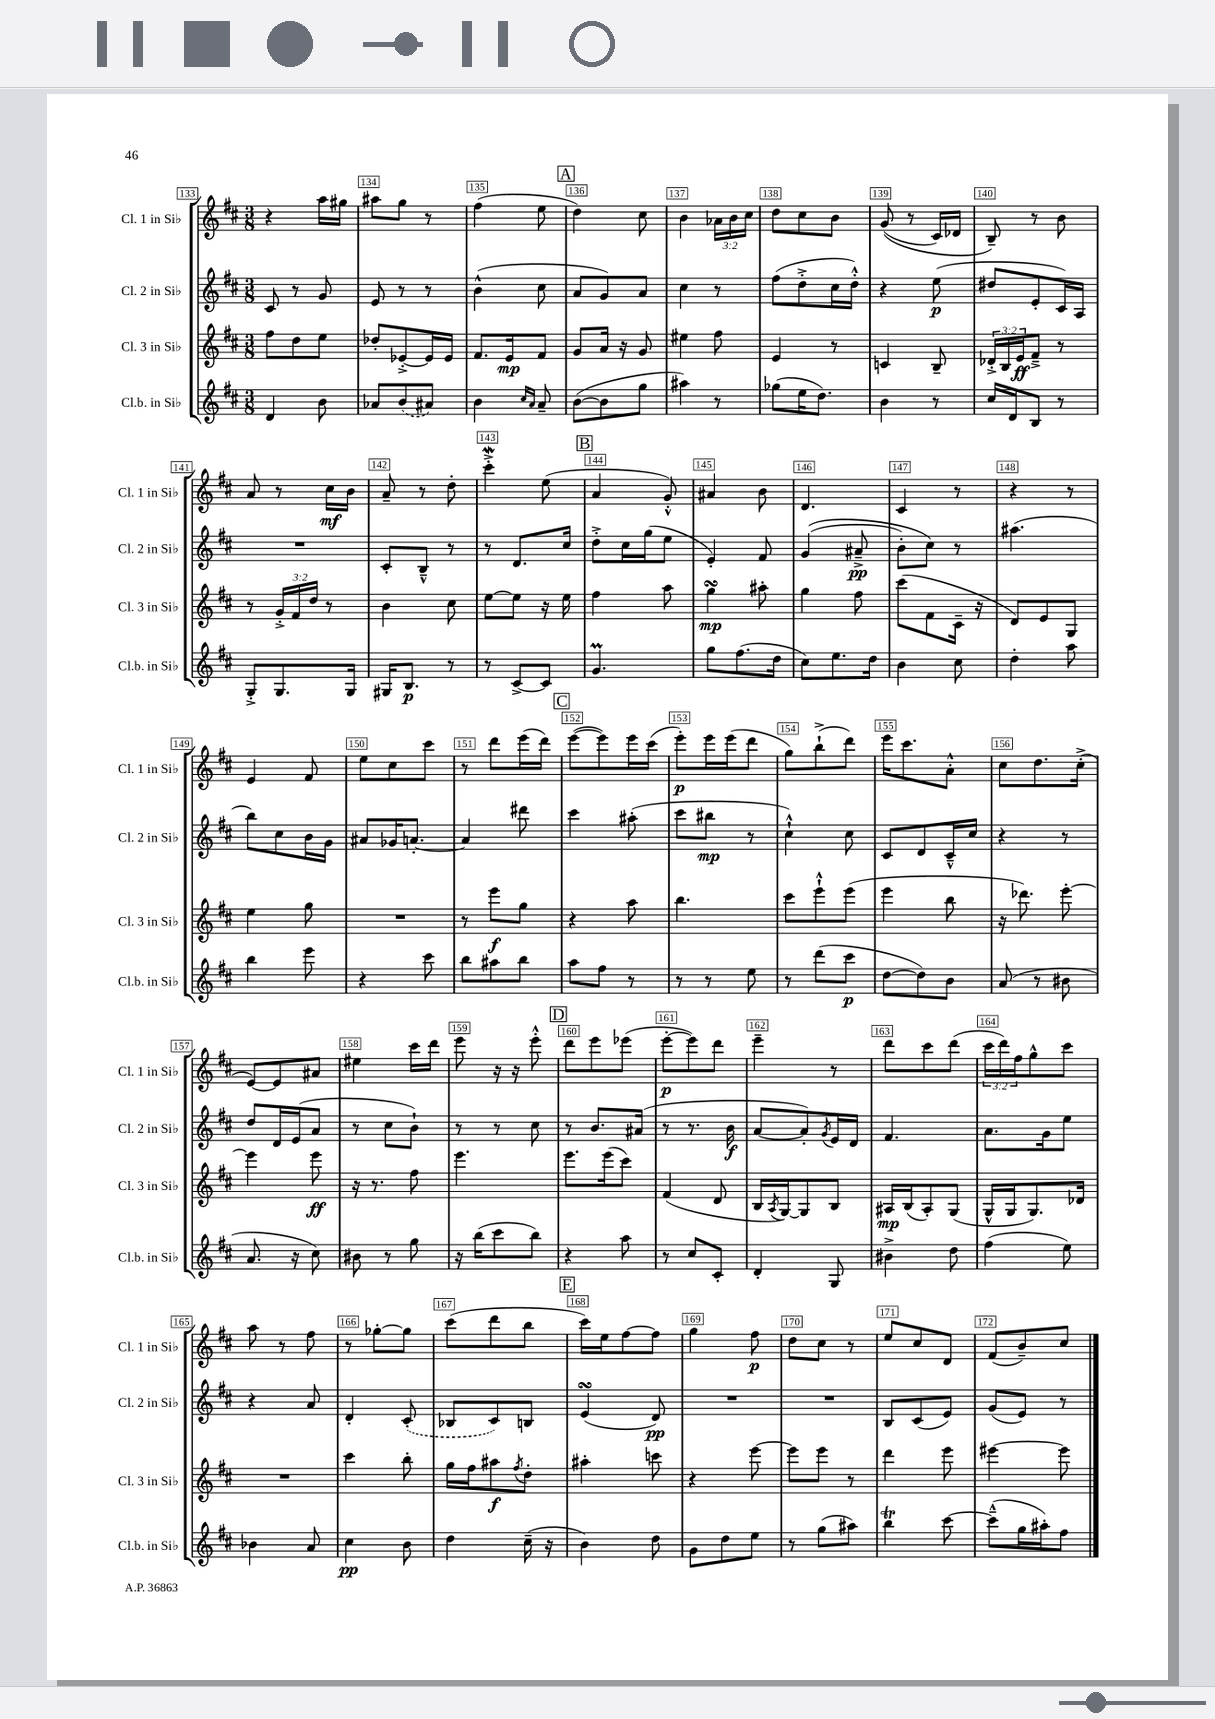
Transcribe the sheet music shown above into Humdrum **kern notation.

**kern	**kern	**kern	**kern
*staff4	*staff3	*staff2	*staff1
*clefG2	*clefG2	*clefG2	*clefG2
*k[f#c#]	*k[f#c#]	*k[f#c#]	*k[f#c#]
*M3/8	*M3/8	*M3/8	*M3/8
4d	8ff#	8c#	4r
.	8dd	8r	.
8b	8ee	8g	16aa
.	.	.	16gg#
=	=	=	=
8a-	8dd-'	8e	8aa#
(8b	[8e-'^	8r	8gg
8a#)	16e-]	8r	8r
.	16e-	.	.
=	=	=	=
4b	8.f#	(4b^^	(4ff#
.	16e	.	.
16qqcc#	.	.	.
16qqa	.	.	.
8a~	8f#	8cc#	8ee
=	=	=	=
([8b	8g	8a	4dd)
8b]	16a	8g)	.
.	16r	.	.
8gg	8g	8a	8cc#
=	=	=	=
4aa#)	4ee#	4cc#	4b
8r	8ff#	8r	24a-
.	.	.	24b
.	.	.	24cc#
=	=	=	=
(8gg-	4e	(8ff#	8dd
16ee	.	8dd'^	8cc#
8.dd)	.	.	.
.	8r	16cc#	8b
.	.	16dd'^^)	.
=	=	=	=
4b	4c	4r	&((8g
.	.	.	8r
8r	8B~	(8ee	16c#)
.	.	.	16d-
=	=	=	=
16cc#	24d-'^	8dd#	8B~&)
.	24B	.	.
16d	.	.	.
.	24e	.	.
8B	8f#~^	8e'	8r
8r	8r	16c#)	8b
.	.	16A	.
=	=	=	=
8G'^	8r	4.r	8a
8.G	24g'^	.	8r
.	24f#	.	.
.	24dd	.	.
.	8r	.	16cc#
16G	.	.	16b
=	=	=	=
16G#	4b	8c#'	8a~
8.B	.	.	.
.	.	8B~^^	8r
8r	8cc#	8r	8dd'
=	=	=	=
8r	[8ee	8r	4ccc#'^
[8c#^	8ee]	8.d	.
8c#]	16r	.	(8ee
.	16ee	16cc#	.
=	=	=	=
4.g	4ff#	8dd'^	4a
.	.	16cc#	.
.	.	(16gg	.
.	8aa	8ee	8g'^^)
=	=	=	=
8gg	4gg	4e')	4a#
(8.ff#	.	.	.
.	8aa#'	8f#	8b
16dd	.	.	.
=	=	=	=
8cc#)	4gg	&((4g	4.d
8.ee	.	.	.
.	8ff#	8a#~^	.
16dd	.	.	.
=	=	=	=
4b	(8ccc#	8b')	4c#
.	8f#	8cc#&)	.
8cc#	16c#~	8r	8r
.	16r	.	.
=	=	=	=
4dd'	8d)	(4.aa#	4r
.	8e	.	.
8aa	8G	.	8r
=	=	=	=
4bb	4ee	8bb)	4e
.	.	8cc#	.
8eee	8gg	16b	8f#
.	.	16g	.
=	=	=	=
4r	4.r	8a#	8ee
.	.	16g-	8cc#
.	.	[8.a'	.
8ccc#	.	.	8ccc#
=	=	=	=
8bb	8r	4a]	8r
8aa#	8eee	.	8ddd
8bb	8gg	8ddd#	(16eee
.	.	.	16ddd)
=	=	=	=
8aa	4r	4ccc#	([8eee
8ff#	.	.	8eee])
8r	8aa	(8aa#'	16eee
.	.	.	(16ccc#
=	=	=	=
8r	4.bb	8ccc#	8eee')
8r	.	8bb#	16eee
.	.	.	(16eee
8ee	.	8r	8ddd
=	=	=	=
8r	8ccc#	4cc#`^^)	8gg)
(8ddd	8eee`^^	.	(8bb`^
8ccc#	(8eee	8cc#	8ddd)
=	=	=	=
[8dd	4eee	8c#	16eee
.	.	.	8.ccc#
8dd])	.	8d	.
8b	8bb	16c#~^^	8a'^^
.	.	16cc#	.
=	=	=	=
(8a	16r	4r	8cc#
.	8.ddd-)	.	.
8r	.	.	8.dd
8b#	[8eee'	8r	.
.	.	.	(16cc#'^
=	=	=	=
8.a	4eee]	8dd	[8e)
.	.	16d	8e]
16r	.	(16e	.
8cc#)	8eee	8a	8a#
=	=	=	=
8b#	16r	8r	4ee#
.	8.r	.	.
8r	.	8cc#	.
8gg	8ff#	8b`)	16ccc#
.	.	.	16ddd
=	=	=	=
16r	4.eee	8r	8eee
(16bb	.	.	.
8ccc#	.	8r	16r
.	.	.	16r
8bb)	.	8cc#	8eee'^^
=	=	=	=
4r	8.eee	8r	8ddd
.	.	8.b	8eee
.	(16eee	.	.
8aa	8ccc#)	.	(8eee-
.	.	(16a#	.
=	=	=	=
8r	(4f#	8r	[8eee'
8cc#	.	8.r	8eee])
8c#'	8d	.	8ddd
.	.	16b	.
=	=	=	=
4d'	16B	[8a	4eee~
.	8qA	.	.
.	[16G)	.	.
.	8G]	8a'])	.
.	.	8qg	.
8G	8B	16e	8r
.	.	16d	.
=	=	=	=
4b#^	16A#	4.f#	8ddd
.	(16B	.	.
.	8A#')	.	8ccc#
8dd	(8G	.	(8ddd
=	=	=	=
(4ff#	16G^^	8.a	24ccc#
.	.	.	24ddd)
.	16G	.	.
.	.	.	24ff#
.	8.G)	.	8gg^^
.	.	16g	.
8ee)	.	8ee	8ccc#
.	16d-	.	.
=	=	=	=
4b-	4.r	4r	8aa
.	.	.	8r
8a	.	8a	8ff#
=	=	=	=
4cc#	4ccc#	4d'	8r
.	.	.	[8gg-'
8b	8bb'	(8c#'	8gg-]
=	=	=	=
4dd	16gg	8B-	(8ccc#
.	16ff#	.	.
.	8aa#	8c#)	8ddd
.	8qff#	.	.
(16cc#~	8dd'	8B	8bb
16r	.	.	.
=	=	=	=
4b)	4aa#'	(4e	16ccc#)
.	.	.	16ee
.	.	.	[8ff#
8dd	8ccc	8d)	8ff#]
=	=	=	=
8g	4r	4.r	4gg
8dd	.	.	.
8ee	[8eee	.	8ff#
=	=	=	=
8r	8eee]	4.r	8dd
(8gg	8eee	.	8cc#
8aa#)	8r	.	8r
=	=	=	=
4bb	4ddd	8B	8ee
.	.	(8c#	8cc#
[8ccc#	8eee	8e)	8d
=	=	=	=
(8ccc#~^^]	[4eee#	(8g	(8f#
16gg	.	8e)	8b~)
16aa#')	.	.	.
8ff#	8eee#]	8r	8cc#
==	==	==	==
*-	*-	*-	*-
